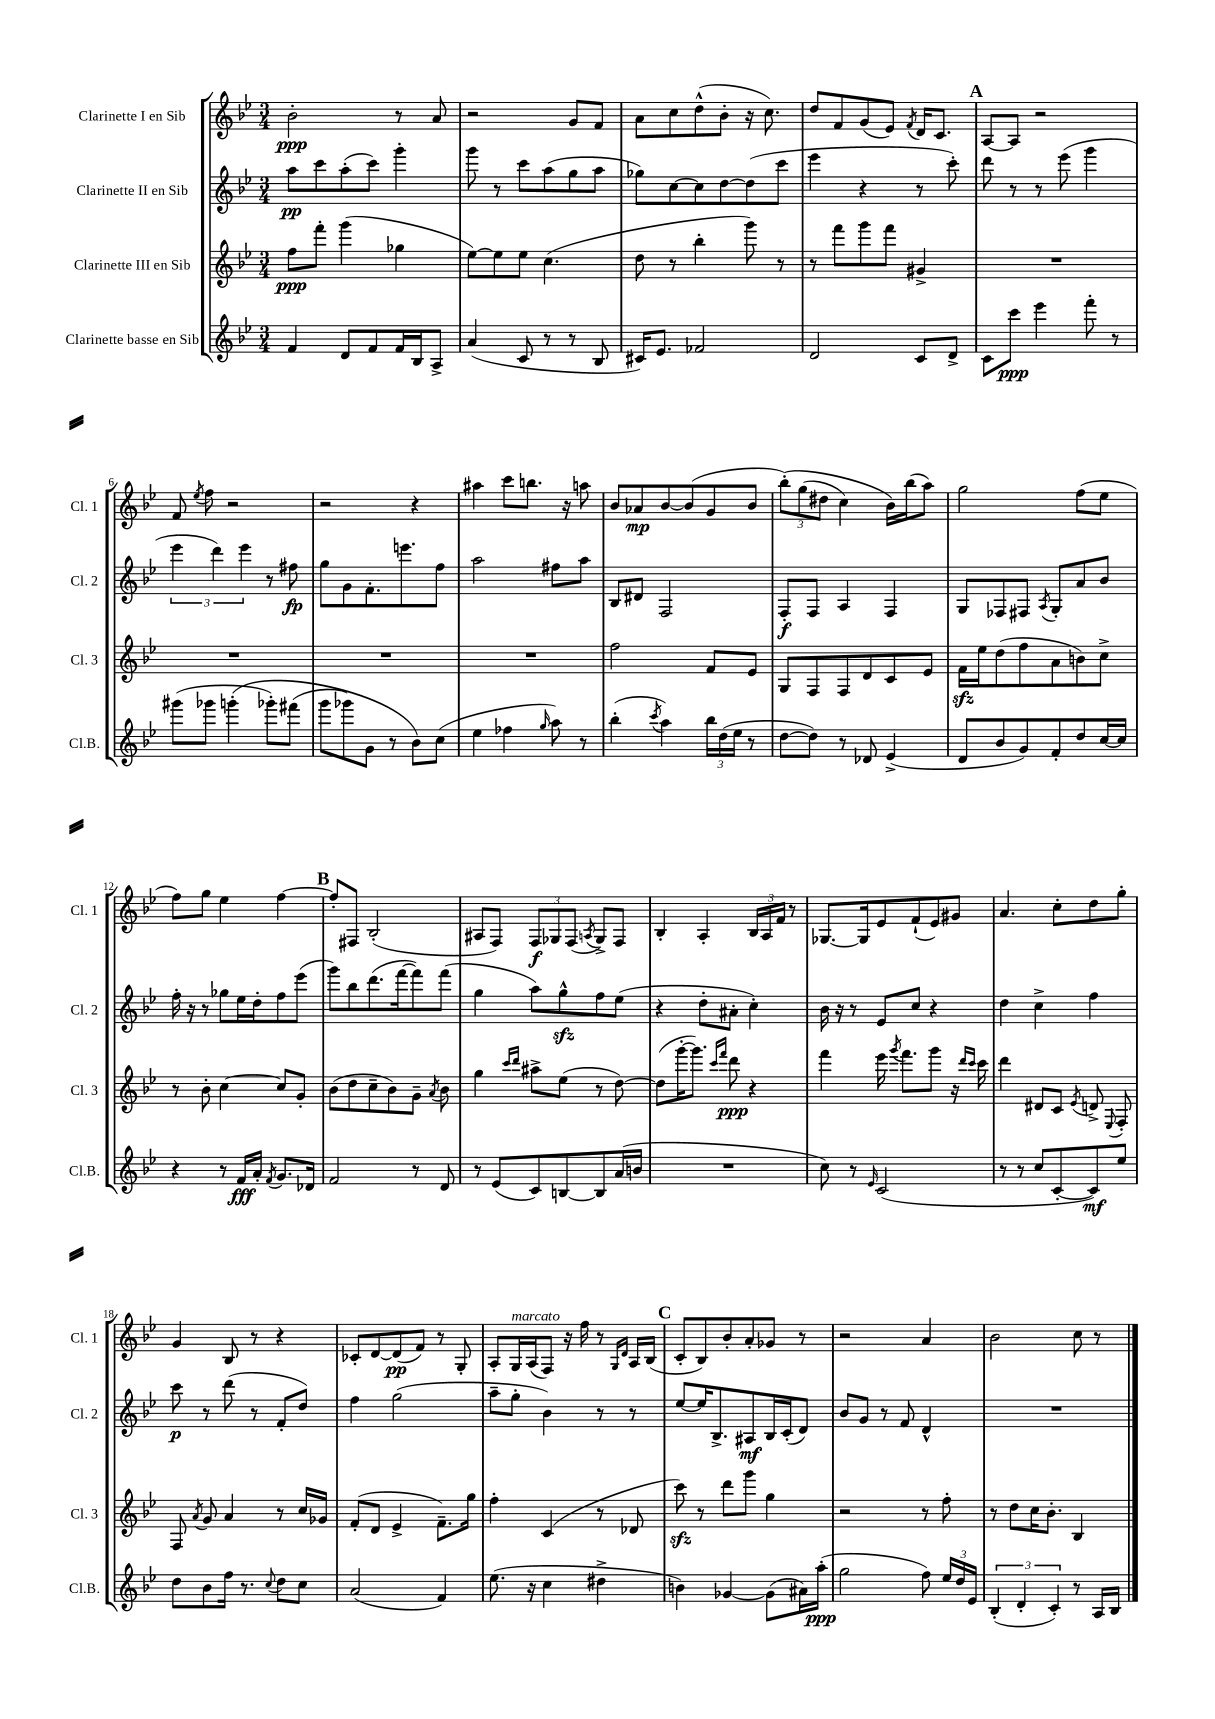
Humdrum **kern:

**kern	**kern	**kern	**kern
*staff4	*staff3	*staff2	*staff1
*clefG2	*clefG2	*clefG2	*clefG2
*k[b-e-]	*k[b-e-]	*k[b-e-]	*k[b-e-]
*M3/4	*M3/4	*M3/4	*M3/4
4f	8ff	8aa	2b-'
.	8fff'	8ccc	.
8d	(4ggg	(8aa'	.
8f	.	8ccc)	.
16f	4gg-	4ggg'	8r
16B-	.	.	.
8A^	.	.	8a
=	=	=	=
(4a	[8ee-)	8ggg	2r
.	8ee-]	8r	.
8c	8ee-	8ccc	.
8r	(4.cc	(8aa	.
8r	.	8gg	8g
8B-	.	8aa	8f
=	=	=	=
16c#)	8dd	8gg-)	8a
8.e-	.	.	.
.	8r	[8cc	8cc
2f-	4bb-'	8cc]	(8dd^^
.	.	[8dd	8b-'
.	8ggg)	(8dd]	16r
.	.	.	8.cc)
.	8r	8ccc	.
=	=	=	=
2d	8r	4eee-	8dd
.	8fff	.	8f
.	8ggg	4r	(8g
.	8fff	.	8e-)
.	.	.	8qf
8c	4g#^	8r	16d
.	.	.	8.c
8d^	.	8ccc')	.
=	=	=	=
8c	2.r	8ddd	[8A
8ccc	.	8r	8A]
4eee-	.	8r	2r
.	.	(8eee-	.
8fff'	.	4ggg	.
8r	.	.	.
=	=	=	=
(8ggg#	2.r	6eee-	8f
.	.	.	8qee-
8ggg-	.	.	8ff
.	.	6ddd)	.
&(4ggg'	.	.	2r
.	.	6eee-	.
8ggg-')	.	8r	.
(8fff#	.	8ff#	.
=	=	=	=
8ggg	2.r	8gg	2r
8ggg-)	.	8g	.
8g	.	8.f'	.
8r	.	.	.
.	.	8.eee	.
8b-&)	.	.	4r
(8cc	.	8ff	.
=	=	=	=
4ee-	2.r	2aa	4aa#
4ff-	.	.	8ccc
.	.	.	8.bb
16qqgg	.	.	.
8aa)	.	8ff#	.
.	.	.	16r
8r	.	8aa	8aa
=	=	=	=
(4bb-'	2ff	8B-	8b-
.	.	8d#	8a-
8qccc	.	.	.
4aa)	.	2F	[8b-
.	.	.	(8b-]
24bb-	8f	.	8g
(24dd	.	.	.
24ee-	.	.	.
8r	8e-	.	8b-
=	=	=	=
[8dd	8G	8F'	&(12bb-')
.	.	.	(12gg
8dd])	8F	8F	.
.	.	.	12dd#
8r	8F	4A	4cc)
8d-	8d	.	.
(4e-^	8c	4F	16b-&)
.	.	.	(16bb-
.	8e-	.	8aa)
=	=	=	=
8d	16f	8G	2gg
.	16ee-	.	.
8b-	(8dd	8F-	.
8g)	8ff	8F#	.
.	.	8qA	.
8f'	8a	8G'	.
8dd	8b)	8a	(8ff
[16cc	8cc^	8b-	8ee-
16cc]	.	.	.
=	=	=	=
4r	8r	16ff'	8ff)
.	.	16r	.
.	8b-'	8r	8gg
8r	[4cc	8gg-	4ee-
16f	.	16ee-	.
16a'	.	16dd'	.
8qf	.	.	.
8.g	8cc]	8ff	[4ff
.	8g'	(8eee-	.
16d-	.	.	.
=	=	=	=
2f	(8b-	8ggg)	8ff']
.	8dd	8bb-	8F#
.	8cc~	(8.ddd	(2B-'
.	8b-)	.	.
.	.	[16fff	.
8r	8g~	8fff])	.
.	8qa	.	.
8d	8b-	(8fff	.
=	=	=	=
8r	4gg	4gg	8A#
(8e-	.	.	8F)
.	16qqccc	.	.
.	16qqddd	.	.
8c)	8aa#^	8aa)	12F
.	.	.	12G-
[8B	(8ee-	8gg^^	.
.	.	.	(12F
.	.	.	8qA
8B]	8r	8ff	8G-^)
(16a	[8dd)	(8ee-	8F
16b	.	.	.
=	=	=	=
2.r	(8dd]	4r	4B-'
.	[16ggg'	.	.
.	8.ggg])	.	.
.	.	8dd'	4A'
.	16qqccc	.	.
.	16qqfff	.	.
.	8ddd	8a#'	.
.	4r	4cc')	24B-
.	.	.	24A
.	.	.	24f
.	.	.	8r
=	=	=	=
8cc)	4fff	16b-	[8.G-
.	.	16r	.
8r	.	8r	.
.	.	.	16G-]
16qqe-	.	.	.
(2c	16eee-	8e-	8e-
.	8qggg	.	.
.	8.fff	.	.
.	.	8cc	(8f`
.	8ggg	4r	8e-)
.	16r	.	8g#
.	16qqddd	.	.
.	16qqccc	.	.
.	16ccc	.	.
=	=	=	=
8r	4ddd	4dd	4.a
8r	.	.	.
8cc	8d#	4cc^	.
[8c'	8c	.	8cc'
.	8qe-	.	.
8c])	8d^	4ff	8dd
.	8qqE-	.	.
8ee-	8F'	.	8gg'
=	=	=	=
8dd	8F	8ccc	4g
.	8qa	.	.
8b-	8g	8r	.
16ff	4a	(8ddd	8B-
8.r	.	.	.
.	.	8r	8r
8qqcc	.	.	.
8dd	8r	8f'	4r
8cc	16cc	8dd)	.
.	16g-	.	.
=	=	=	=
(2a	(8f'	4ff	8c-'
.	8d	.	[8d
.	4e-^	(2gg	(8d]
.	.	.	8f)
4f)	8.f~)	.	8r
.	.	.	8G'
.	16gg	.	.
=	=	=	=
(8.ee-	4ff'	8aa~	8A'
.	.	8gg'	16G
16r	.	.	(16A
4cc	(4c	4b-)	8F)
.	.	.	16r
.	.	.	16ff
4dd#^	8r	8r	8r
.	.	.	16qqG
.	.	.	16qqd
.	8d-	8r	16A
.	.	.	(16B-
=	=	=	=
4b)	8ccc)	[8ee-	8c'
.	8r	16ee-]	8B-)
.	.	8.B-^	.
[4g-	8ddd	.	8b-'
.	8ggg	8A#	8a'
(8g-]	4gg	16B-	8g-
.	.	(16c'	.
16a#)	.	8d)	8r
(16aa'	.	.	.
=	=	=	=
2gg	2r	8b-	2r
.	.	8g	.
.	.	8r	.
.	.	8f	.
8ff)	8r	4d^^	4a
24ee-	8ff'	.	.
24dd	.	.	.
24e-	.	.	.
=	=	=	=
(6B-'	8r	2.r	2b-
.	8dd	.	.
6d'	.	.	.
.	16cc	.	.
.	8.b-'	.	.
6c')	.	.	.
8r	4B-	.	8cc
16A	.	.	8r
16B-	.	.	.
==	==	==	==
*-	*-	*-	*-
